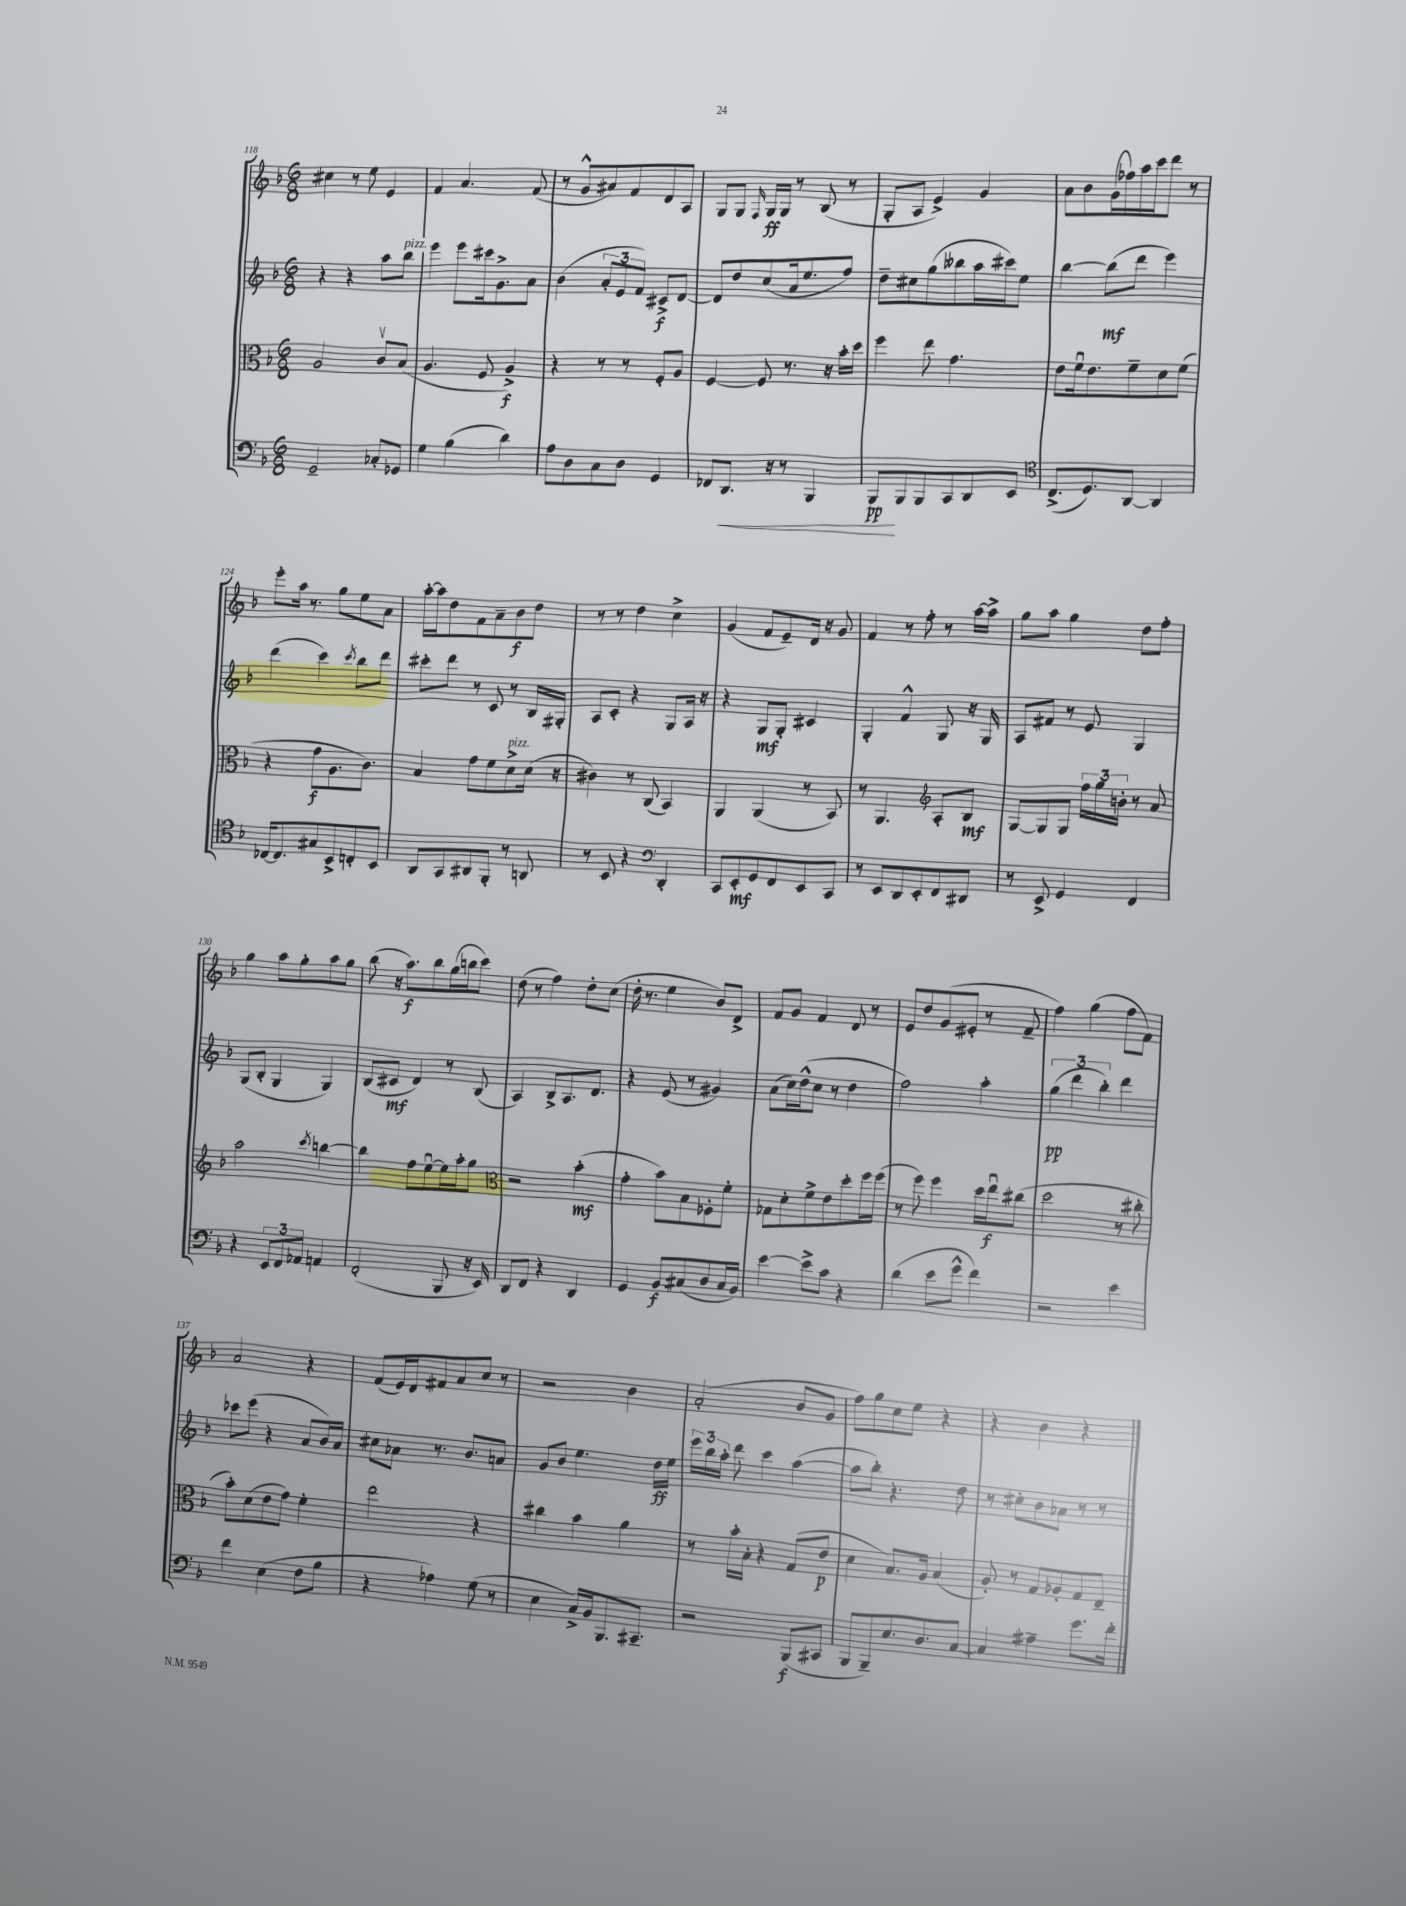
<<
\new StaffGroup <<
\new Staff = "s0" {
    \clef treble \key f \major \numericTimeSignature \time 6/8
    \autoBeamOff cis''4 r8 e''8 e'4 |
    f'4 a'4. f'8( |
    r8 g'8[-^ ais'8) f'8 d'8 a8] |
    g8[ g8] \grace { f16 } g16[\ff g16] r8 bes8( r8 |
    g8[-. a8] e'4->) g'4 |
    a'8[ bes'8 g'16( fes''16) a''16 c'''16 d'''8] r8 |
    e'''8[-. a''16] r8. g''8[ e''8 a'8] |
    a''16[~-. a''16 d''8 f'8 a'8-- bes'8\f d''8] |
    r8 r8 d''4 c''4-> |
    g'4( f'8[ e'8--) d'16] r16 g'8 |
    f'4 r8 f''8-. r8 a''16[~ a''16]-> |
    g''8[ a''8] g''4 d''8[ f''8]-. |
    g''4 a''8[ g''8-. a''8 g''8] |
    bes''8( r16 a''8.[\f) bes''8 g''16( b''16 c'''8]) |
    d''8( r8 f''4) d''8[-. c''8]( |
    d''16-. r8. e''4 bes'8[) d'8]-> |
    f'8[ g'8] f'4 d'8 r8 |
    e'8[ d''8 g'8( eis'8]-. r8 f'8-- |
    f''4) g''4( f''8[ f'8]) |
    a'2 r4 |
    f'8[( e'16) d'16 fis'8 a'8 c''8] r8 |
    r2 bes'4 |
    a'2-.( bes'8[ g'8] |
    f''8[) g''8 c''8 e''8] r4 |
    r4 bes'4 r4 \bar "|." |
}
\new Staff = "s1" {
    \clef treble \key f \major \numericTimeSignature \time 6/8
    \autoBeamOff r4 r4 a''8[ bes''8]^\markup { \italic "pizz." } |
    e'''4 e'''8[ cis'''16 g'8.-> a'8] |
    bes'4( \tuplet 3/2 { a'8[-. e'8 f'8]) } cis'8[->\f d'8]~ |
    d'8[ d''8 c''8( a'16 e''8. f''8]) |
    d''8[-- cis''8 g''8( beses''8 a''16 cis'''16) e''8] |
    bes''4~ bes''8[\mf( d'''8] e'''4) |
    d'''4( c'''4) \acciaccatura { c'''8 } bes''8[ d'''8] |
    cis'''8[-. d'''8] r8 c'8 r8 bes16[ gis16]-. |
    a8[ c'8]-. r4 g8[ a16] r16 |
    r4 g8[\mf g8]-. cis'4 |
    g4-. f'4-^ g8 r16 g16 |
    a8[ fis'8] r8 e'8 g4 |
    g8[( bes8]-. g4 g4) |
    bes8[( cis'8]\mf d'4) r8 bes8( |
    a4) bes8[-> a8. d'8.] |
    r4 e'8( r8 gis'4) |
    a'8[( c''16) d''16-^( c''8] r8 d''4 |
    f''2) a''4-. |
    \tuplet 3/2 { g''4\pp( d'''4 bes''4-.) } d'''4 |
    ces'''8[ e'''8]( r4 a'8[ bes'16) a'16] |
    cis''8[ aes'8] r8. bes'8.[ a'8] |
    g'8[ bes'8] e''4. d''16[\ff e''16] |
    \tuplet 3/2 { e'''16[ bes''16 a''16]-. } d'''8 c'''4 a''4~( |
    a''8[ bes''8]-.) r4. d''8 |
    r8 cis''8[-. bes'8 aes'8] r8 r8 \bar "|." |
}
\new Staff = "s2" {
    \clef alto \key f \major \numericTimeSignature \time 6/8
    \autoBeamOff a2 c'8[\upbow bes8]( |
    a4. f8 a4->\f) |
    r4 r8 r8 f8[-. a8] |
    f4~ f8 r8. r16 bes'16[-. d''16] |
    f''4 e''8 g'4. |
    e'8[ f'16\downbow e'8. f'8-- d'8 f'8]( |
    r4 g'8[\f a8. c'8.]) |
    bes4 g'8[ f'8 d'8->^\markup { \italic "pizz." } d'16]( r16 |
    cis'4) r8 c8( bes,4) |
    a,4 a,4( r8 bes,8) |
    r8 a,4. \clef treble a8[-. bes8]\mf |
    g8[~ g8 g8] \tuplet 3/2 { f''16[ g''16 b'16]-. } r8 a'8 |
    a''2 \acciaccatura { c'''8 } b''4~ |
    b''4 f''8[ e''8~\downbow e''16 a''16-. g''8] |
    \clef alto r2 bes'4-.\mf( |
    g'4-. bes'8[) bes8 fes8-. f'8]-. |
    ges8[ d'8-. f'8-> e'8 d''8-. f''16 f''16]( |
    r8 f''8) f''4 d''16[ e''16\downbow\f cis''8]( |
    d''2 r8 cis''8-. |
    bes'8[-.) d'8( e'8 g'8]) f'4-. |
    e''2 r4 |
    cis''4 bes'4 a'4 |
    r8 bes'16[-. bes16]-. r4 g8[( e'8]\p |
    d'4 bes8.[) a16] bes4( |
    a8-.) r8 g8[ aes8-. g8 e8]-- \bar "|." |
}
\new Staff = "s3" {
    \clef bass \key f \major \numericTimeSignature \time 6/8
    \autoBeamOff g,2-- ces8[-. ges,8] |
    g4 bes4( d'4) |
    a8[ d8 c8 d8] g,4 |
    fes,8[ d,8.]\< r16 r8 bes,,4 |
    bes,,8[\pp\! bes,,8 bes,,8 c,8 d,8 e,8] |
    \clef tenor c8.[->( d8.) a,8]~ a,4 |
    ces16[~ ces8. gis8 bes,8-> c8-. bes,8] |
    a,8[ g,8 ais,8 f,8]-. r8 a,8 |
    r8 bes,8 r4 \clef bass d,4-. |
    c,8[ e,8-.\mf g,8 f,8 e,8 c,8] |
    r8 e,8[ d,8 e,8-. f,8 dis,8] |
    r8 e,8-> g,4 f,4 |
    r4 \tuplet 3/2 { e,8[ f,8 aes,8] } a,4 |
    f,2-.( bes,,8 r16 e,16) |
    d,8[ f,8] r4 d,4 |
    g,4 bes,8[\f cis8( d8 cis16 bes,16]) |
    e'4~ e'8[-> c'8] r4 |
    d'4( e'8[ g'8]-^ f'4) |
    r2 e'4 |
    f'4 e4( f8[ bes8] |
    r4 aes4) g8( r8 |
    e4 c16[->) bes,16 bes,,8. cis,8.]-- |
    r2 bes,,8[\f( cis,8] |
    bes,,8[ bes,,8--) e8. d8. c8]~ |
    c4 ais4-- g'8.[ f'16]-. \bar "|." |
}
>>
>>
\layout { \context { \Score currentBarNumber = #118 } }
